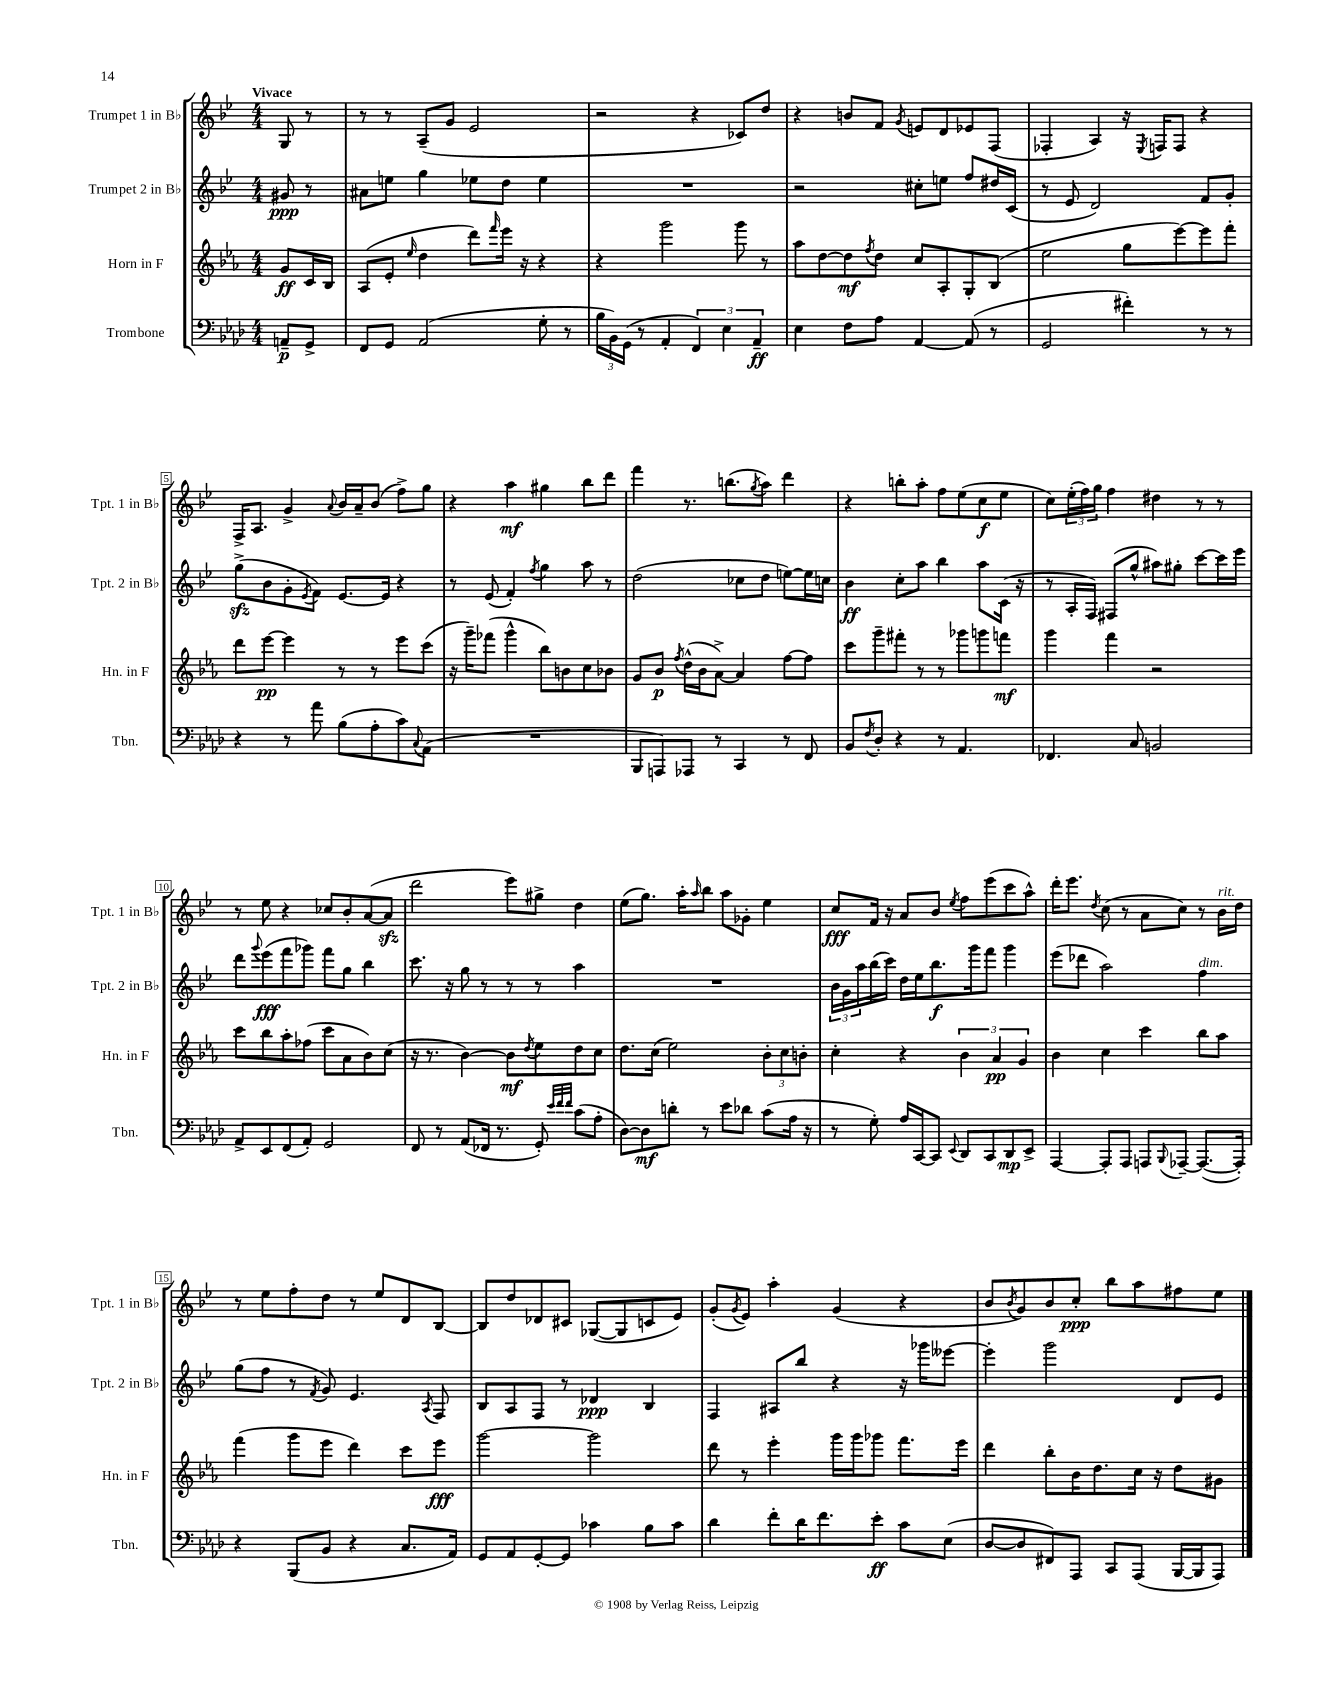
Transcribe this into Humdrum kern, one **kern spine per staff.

**kern	**kern	**kern	**kern
*staff4	*staff3	*staff2	*staff1
*clefF4	*clefG2	*clefG2	*clefG2
*k[b-e-a-d-]	*k[b-e-a-]	*k[b-e-]	*k[b-e-]
*M4/4	*M4/4	*M4/4	*M4/4
8AA~/L	8g/L	8g#/	8G/
8GG^/J	16c/L	8r	8r
.	16B-/JJ	.	.
=	=	=	=
8FF/L	(8A-/L	8a#\L	8r
8GG/J	8e-'/J	8ee\J	8r
.	16qqee-/	.	.
(2AA-/	4dd\	4gg\	(8A~/L
.	.	.	8g/J
.	8ddd\L)	8ee-\L	2e-/
.	16qqfff/	.	.
.	16eee-\Jk	8dd\J	.
.	16r	.	.
8G'\	4r	4ee-\	.
8r	.	.	.
=	=	=	=
24B-\LL	4r	1r	2r
24BB-\)	.	.	.
(24GG\JJ	.	.	.
8r	.	.	.
4AA-'/	2ggg\	.	.
6FF/)	.	.	4r
6E-\	.	.	.
.	8ggg\	.	8c-/L)
6AA-~/	.	.	.
.	8r	.	8dd/J
=	=	=	=
4E-\	8aa-\L	2r	4r
.	[8dd\	.	.
8F\L	8dd\]	.	8b/L
.	8qff/	.	.
8A-\J	8dd\J	.	8f/J
.	.	.	8qg/
[4AA-/	8cc/L	8cc#'\L	8e/L
.	8A-'/	8ee\J	8d/
(8AA-/]	8G'/	8ff/L	8e-/
8r	(8B-/J	16dd#/L	(8F/J
.	.	(16c/JJ	.
=	=	=	=
2GG/	2ee-\	8r	4F-'/
.	.	8e-/	.
.	.	2d/)	4A/)
4f#'\)	8gg\L	.	16r
.	.	.	8qE-/
.	.	.	16F/LK
.	[8eee-\)	.	8F/J
8r	8eee-\]	8f/L	4r
8r	8fff'\J	8g'/J	.
=	=	=	=
4r	8ddd\L	(8gg^\L	16F^/LK
.	.	.	8.A/J
.	[8eee-\J	8b-\	.
8r	4eee-\]	8g'\	4g^/
.	.	8qe-/	.
8a-\	.	8f\J)	.
.	.	.	8qqa/
(8B-\L	8r	[8.e-/L	16b-/LL
.	.	.	16a~/J
8A-'\	8r	.	(8b-/J
.	.	16e-/]Jk	.
8c\)	8eee-\L	4r	8ff^\L)
8qqC/	.	.	.
(8AA-\J	(8ccc\J	.	8gg\J
=	=	=	=
1r	16r	8r	4r
.	16ggg~\LK)	.	.
.	(8fff-\J	(8e-/	.
.	4ggg^^\	4f'/)	4aa\
.	.	8qff/	.
.	8bb-\L)	4gg\	4gg#\
.	8b\	.	.
.	8cc\	8aa\	8bb-\L
.	8b-\J	8r	8ddd\J
=	=	=	=
8BBB-/L	8g/L	(2dd\	4fff\
8AAA/)	8b-/J	.	.
.	8qff/	.	.
8AAA-/J	(16dd^^\LL	.	8.r
.	16b-\J	.	.
8r	[8a-^\J)	.	.
.	.	.	(8.bb\L
4CC/	4a-/]	8cc-\L	.
.	.	.	8qgg/
.	.	8dd\J	8aa\J)
8r	[8ff\L	[8ee\L)	4ddd\
8FF/	8ff\]J	16ee\]L	.
.	.	16cc\JJ	.
=	=	=	=
8BB-/L	8ccc\L	4b-\	4r
8qF/	.	.	.
8D-'/J	8ggg~\	.	.
4r	8fff#'\J	8cc'\L	8bb'\L
.	8r	8aa\J	8aa'\J
8r	8r	4bb-\	8ff\L
4.AA-/	8ggg-\L	.	(8ee-\
.	8ggg\	8aa\L	8cc\
.	8fff\J	(16c\Jk	8ee-\J
.	.	16r	.
=	=	=	=
4.FF-/	4ggg\	8r	8cc\L)
.	.	16A'/LL	(24ee-'\L
.	.	.	24ff\)
.	.	16F/JJ)	.
.	.	.	24gg\JJ
.	4fff\	(8F#/L	4ff\
8C/	.	8gg^^/J	.
2BB/	2r	8aa#\L)	4dd#\
.	.	8gg#'\J	.
.	.	[8ccc\L	8r
.	.	16ccc\]L	8r
.	.	16eee-\JJ	.
=	=	=	=
8AA-^/L	8ccc\L	8ddd\L	8r
.	.	8qqggg/	.
8EE-/	8bb-\	(8eee-\	8ee-\
(8FF/	8aa-'\	8fff\	4r
8AA-'/J)	(8ff-\J	8ggg-\J)	.
2GG/	8ccc\L	8fff\L	8cc-/L
.	8a-\	8gg\J	8b-'/
.	8b-\)	4bb-\	([8a/
.	(8cc\J	.	8a/]J
=	=	=	=
8FF/	16r	8.ccc\	2ddd\
.	8.r	.	.
8r	.	.	.
.	.	16r	.
(8AA-/L	[4b-\)	8gg\	.
16FF-/Jk	.	8r	.
8.r	.	.	.
.	8b-\]L	8r	8eee-\L)
.	8qdd/	.	.
8GG'/)	8ee-\	8r	8gg#^\J
32qqe-/LLL	.	.	.
32qqf/	.	.	.
32qqf/JJJ	.	.	.
(8c\L	8dd\	4aa\	4dd\
8A-'\J	8cc\J	.	.
=	=	=	=
[8D-\L)	8.dd\L	1r	(8ee-\L
8D-\]	.	.	8.gg\J)
.	(16cc\Jk	.	.
8d'\J	2ee-\)	.	.
.	.	.	16aa'\LK
.	.	.	16qqaa/
8r	.	.	8bb-\J
8e-\L	.	.	8aa\L
8d-\J	.	.	8g-'\J
(8c\L	12b-'\L	.	4ee-\
.	12cc\	.	.
16A-\Jk	.	.	.
.	12b'\J	.	.
16r	.	.	.
=	=	=	=
8r	4cc'\	24b-\LL	8cc/L
.	.	24g\	.
.	.	24aa\	.
8G'\)	.	(16bb-\	16f/Jk
.	.	16ccc\JJ)	16r
16A-/LL	4r	16dd\LL	8a/L
[16CC/J	.	16ee-\J	.
8CC/]J	.	8.bb-\	8b-/J
8qqEE-/	.	.	8qee-/
8DD-/L	6b-\	.	8ff\L
.	.	16ggg\k	.
8CC/	.	8fff\J	(8eee-\
.	6a-/	.	.
8DD-/	.	4ggg\	8ccc\
.	6g/	.	.
8EE-^/J	.	.	8aa^^\J)
=	=	=	=
[4AAA-/	4b-\	(8eee-\L	16ddd'\LK
.	.	.	8.eee-\J
.	.	8ddd-\J	.
.	.	.	8qdd/
8AAA-'/]L	4cc\	2aa\)	(8cc\
8AAA-/J	.	.	8r
8AAA/L	4ccc\	.	8a\L
8qqBBB-/	.	.	.
[8AAA-~/J	.	.	8cc\J)
(8.AAA-/_L	8bb-\L	4ff\	8r
.	8aa-\J	.	16b-\LL
16AAA-'/]Jk)	.	.	16dd\JJ
=	=	=	=
4r	(4fff\	(8gg\L	8r
.	.	8ff\J	8ee-\L
(8BBB-/L	8ggg\L	8r	8ff'\
.	.	8qf/	.
8BB-/J	8eee-\J	8g/)	8dd\J
4r	4ddd\)	4.e-/	8r
.	.	.	8ee-/L
8.C/L	8ccc\L	.	8d/
.	.	8qA/	.
.	8eee-\J	8F/	[8B-/J
16AA-/Jk)	.	.	.
=	=	=	=
8GG/L	[2ggg\	8B-/L	8B-/]L
8AA-/	.	8A/	8dd/
[8GG'/	.	8F/J	8d-/
8GG/]J	.	8r	8c#/J
4c-\	2ggg\]	4d-/	([8G-/L
.	.	.	8G-/]
8B-\L	.	4B-/	8c/
8c-\J	.	.	8e-/J)
=	=	=	=
4d-\	8ddd\	4F/	(8g'/L
.	.	.	8qg/
.	8r	.	8e-/J)
8f'\L	4eee-'\	8A#/L	4aa'\
16d-\K	.	8bb-/J	.
8.f\	.	.	.
.	16ggg\LL	4r	(4g/
.	16ggg\J	.	.
8e-'\J	8ggg-\J	.	.
8c\L	8.fff\L	16r	4r
.	.	16ggg-\LK	.
(8E-\J	.	[8eee--\J	.
.	16eee-\Jk	.	.
=	=	=	=
[8D-/L	4ddd\	4eee--'\]	8b-/L
.	.	.	8qb-/
8D-/]	.	.	8g/)
8FF#/)	8bb-'\L	2ggg\	8b-/
8AAA-/J	16b-\K	.	8cc'/J
.	8.dd\	.	.
8CC/L	.	.	8bb-\L
(8AAA-/J	16cc\Jk	.	8aa\
.	16r	.	.
[16BBB-/LL	8dd\L	8d/L	8ff#\
16BBB-/]J	.	.	.
8AAA-/J)	8g#\J	8e-/J	8ee-\J
==	==	==	==
*-	*-	*-	*-
